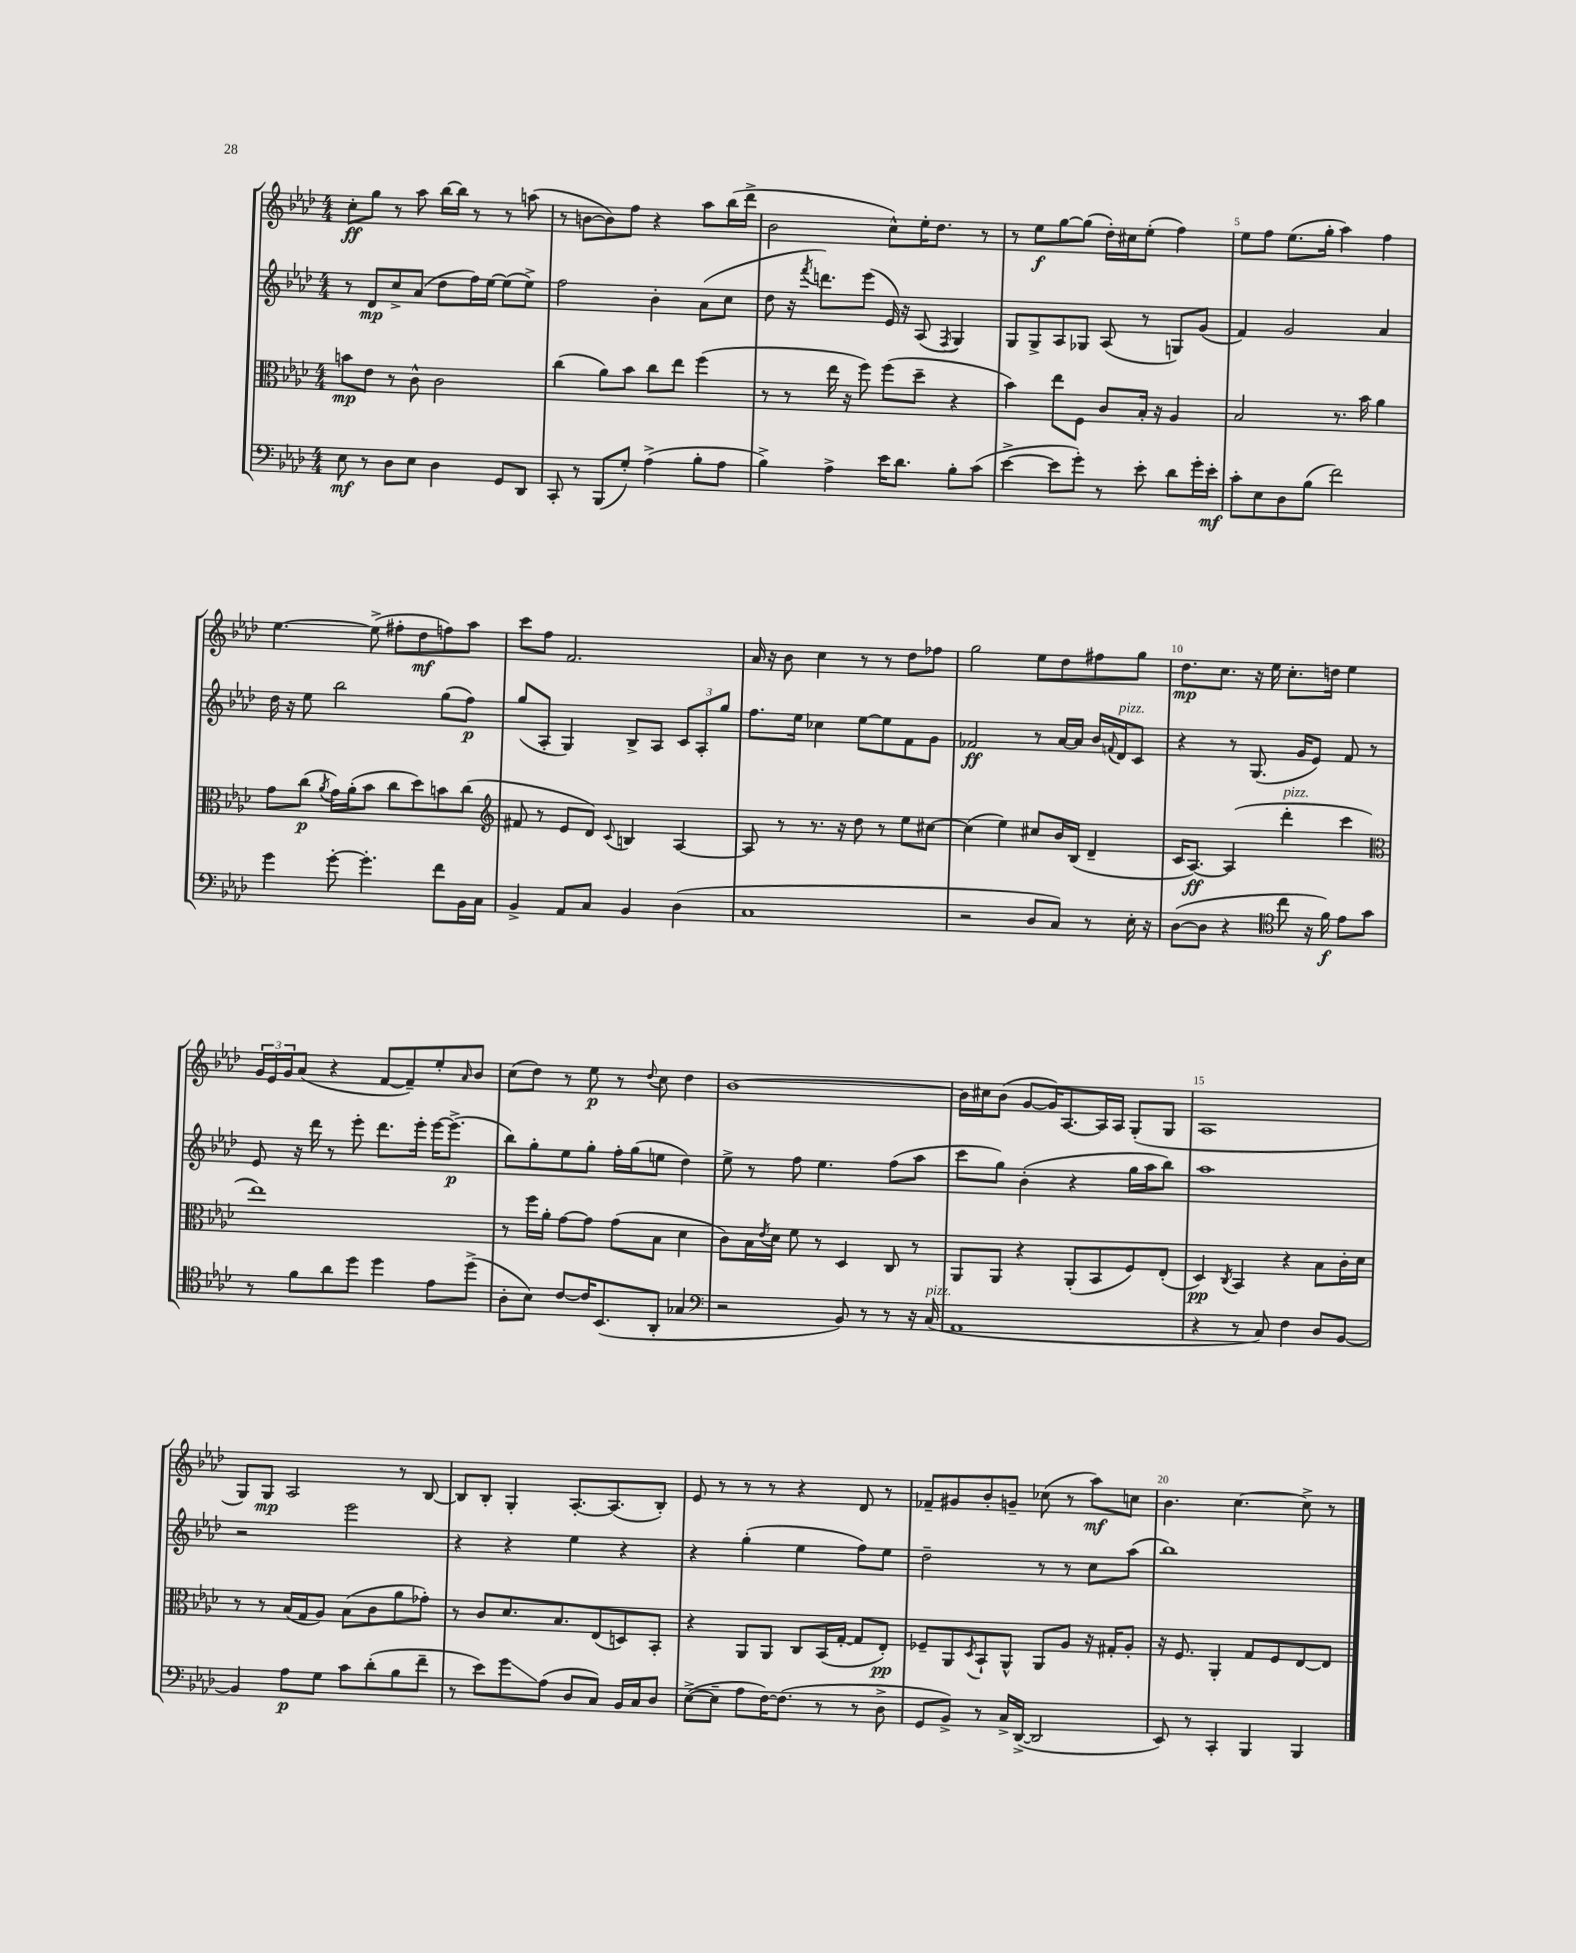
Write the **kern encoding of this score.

**kern	**kern	**kern	**kern
*staff4	*staff3	*staff2	*staff1
*clefF4	*clefC3	*clefG2	*clefG2
*k[b-e-a-d-]	*k[b-e-a-d-]	*k[b-e-a-d-]	*k[b-e-a-d-]
*M4/4	*M4/4	*M4/4	*M4/4
8E-	8b	8r	8cc'
8r	8e-	8d-	8gg
8D-	8r	8cc^	8r
8E-	8c^^	(8a-	8aa-
4D-	2c	8dd-	[16bb-
.	.	.	16bb-]
.	.	16ff)	8r
.	.	[16ee-	.
8GG	.	(8ee-]	8r
8DD-	.	8ee-^)	(8aa
=	=	=	=
8CC'	(4cc	2ff	8r
8r	.	.	[8b
(8BBB-	8a-)	.	8b])
8G')	8b-	.	8ff
(4A-^	8cc	4b-'	4r
.	8ee-	.	.
8B-'	(4ff	(8a-	8aa-
8A-	.	8cc	(16bb-
.	.	.	16ddd-^
=	=	=	=
4B-^)	8r	8dd-	2b-
.	8r	16r	.
.	.	8qfff	.
.	.	8.ddd)	.
4A-^	16ee-	.	.
.	16r	.	.
.	8ff)	(8eee-	.
16e-	(8ff	16e-)	8cc^^)
8.d-	.	16r	.
.	8dd-~	(8A-	16ee-'
.	.	.	8.dd-
.	.	8qF	.
8B-'	4r	4G)	.
(8c	.	.	8r
=	=	=	=
[4e-^	4b-)	8G	8r
.	.	8G^	8ee-
8e-]	8ee-	8A-	[8gg
8g')	8F	8G-	(8gg]
8r	8c	(8A-	16dd-')
.	.	.	16cc#
8e-'	16B-'	8r	(8ee-'
.	16r	.	.
8d-	4A-	8G)	4ff)
16g'	.	(8g	.
16e-'	.	.	.
=	=	=	=
8c'	2B-	4f)	8ee-
8E-	.	.	8ff
8D-	.	2g	(8.ee-
(8B-	.	.	.
.	.	.	16gg'
2f)	8.r	.	4aa-)
.	16b-	.	.
.	4a-	4a-	4ff
=	=	=	=
4g	8g	16dd-	[4.ee-
.	.	16r	.
.	(8cc	8ee-	.
.	8qa-	.	.
[8g'	16g)	2bb-	.
.	(16a-'	.	.
4.g']	8b-	.	(8ee-^]
.	8cc	.	8ff#'
.	8dd-)	.	8dd-
8f	8b	(8gg	8ff)
16BB-	(8cc	8ff)	8aa-
16C	.	.	.
=	=	=	=
*	*clefG2	*	*
4BB-^	8f#	(8gg	8ccc
.	8r	8A-'	8ff
8AA-	8e-	4G)	2.f
8C	8d-)	.	.
.	8qqc	.	.
4BB-	4B	8B-^	.
.	.	8A-	.
(4D-	[4A-	12c	.
.	.	12A-'	.
.	.	12gg	.
=	=	=	=
1C	8A-]	8.ff	16a-
.	.	.	16r
.	8r	.	8b-
.	.	16ee-	.
.	8.r	4cc-	4cc
.	16r	.	.
.	8dd-	[8ee-	8r
.	8r	8ee-]	8r
.	8ee-	8f	8dd-
.	[8cc#	8g	8ff-
=	=	=	=
2r	(4cc#]	2f-	2gg
.	4ee-)	.	.
8D-	8cc#	8r	8ee-
8C)	16b-	[16a-	8dd-
.	(16B-	16a-]	.
8r	4d-~	16b-	8ff#
.	.	8qqf	.
.	.	16d-	.
16E-'	.	8c	8gg
16r	.	.	.
=	=	=	=
([8D-	16c	4r	8.dd-
.	[8.A-)	.	.
8D-]	.	.	.
.	.	.	8.cc
4r	(4A-]	8r	.
.	.	(8.G	16r
.	.	.	16ee-
*clefC4	*	*	*
8cc	4ddd-'	.	8.cc'
.	.	16g	.
16r	.	8e-)	.
16f)	.	.	16dd
8e-	4ccc	8f	4ee-
8g	.	8r	.
=	=	=	=
*	*clefC3	*	*
8r	1ee-)	8e-	24g
.	.	.	24e-
.	.	.	24g
8f	.	16r	(8a-
.	.	16ddd-	.
8a-	.	8r	4r
8dd-	.	8eee-'	.
4dd-	.	8.ddd-	[8f
.	.	.	8f~])
.	.	16eee-'	.
8e-	.	[16eee-	8ee-'
.	.	(8.eee-^]	.
.	.	.	16qqa-
(8dd-^	.	.	8b-
=	=	=	=
8A-'	8r	8bb-)	(8cc
8B-)	16ff	8gg'	8dd-)
.	16a-'	.	.
[8c	[8g	8ee-	8r
16c]	8g]	8gg'	8ee-
(8.BB-	.	.	.
.	(8g	16ff'	8r
.	.	(16gg	.
.	.	.	8qqdd-
8AA-'	8B-	8ee	8cc
4G-	4d-	4dd-)	4dd-
=	=	=	=
*clefF4	*	*	*
2r	8c)	8ee-^	[1b-
.	16B-	8r	.
.	8qe-	.	.
.	16d-	.	.
.	8f	8ff	.
.	8r	4.ee-	.
8BB-)	4D-	.	.
8r	.	.	.
8r	8C	(8ff	.
16r	8r	8aa-	.
(16C	.	.	.
=	=	=	=
1AA-	8AA-	8ccc	16b-]
.	.	.	16cc#
.	8AA-	8gg)	(8b-
.	4r	(4b-'	[8g
.	.	.	16g])
.	.	.	[8.A-
.	(8AA-'	4r	.
.	8BB-	.	16A-]
.	.	.	16A-
.	8F)	16gg	(8G'
.	.	16aa-	.
.	(8E-'	8bb-)	8G
=	=	=	=
4r	4D-)	1aa-	1A-
.	8qC	.	.
8r	4BB-	.	.
8C)	.	.	.
4F	4r	.	.
8D-	8B-	.	.
[8BB-	16c'	.	.
.	16d-	.	.
=	=	=	=
4BB-]	8r	2r	8G)
.	8r	.	8G
8A-	(16B-	.	2A-
.	16G	.	.
8G	8A-)	.	.
8c	(8B-	2eee-	.
(8d-'	8c	.	.
8B-	8a-	.	8r
8f~	8g-')	.	[8B-
=	=	=	=
8r	8r	4r	8B-]
8e-)	8c	.	8B-'
8g	8.d-	4r	4G'
(8A-	.	.	.
.	8.B-	.	.
8D-	.	4ee-	[8.A-'
8C)	(8E-	.	.
.	.	.	(8.A-]
16BB-	8D)	4r	.
16C	.	.	.
8D-	8BB-'	.	8B-')
=	=	=	=
([8E-^	4r	4r	8e-
8E-~]	.	.	8r
8A-	8AA-	(4gg'	8r
[16F)	8AA-	.	8r
(8.F]	.	.	.
.	8C	4ee-	4r
8r	(16BB-	.	.
.	[16G'	.	.
8r	8G]	8ff)	8d-
8D-^	8E-')	8ee-	8r
=	=	=	=
8GG	8F-~	2dd-~	8f-~
8BB-^)	8AA-	.	8g#
.	8qD-	.	.
8r	8BB-`	.	8b-'
16C^	8AA-^^	.	8g~
([16DD-^	.	.	.
2DD-]	8AA-	8r	(8cc-
.	8A-	8r	8r
.	16r	8cc	8aa-)
.	16G#'	.	.
.	8A-'	(8aa-	8cc
=	=	=	=
8EE-)	16r	1bb-)	4.b-
.	8.F	.	.
8r	.	.	.
4CC'	4AA-'	.	.
.	.	.	[4.cc
4BBB-	8G	.	.
.	8F	.	.
4BBB-	[8E-	.	8cc^]
.	8E-]	.	8r
==	==	==	==
*-	*-	*-	*-
